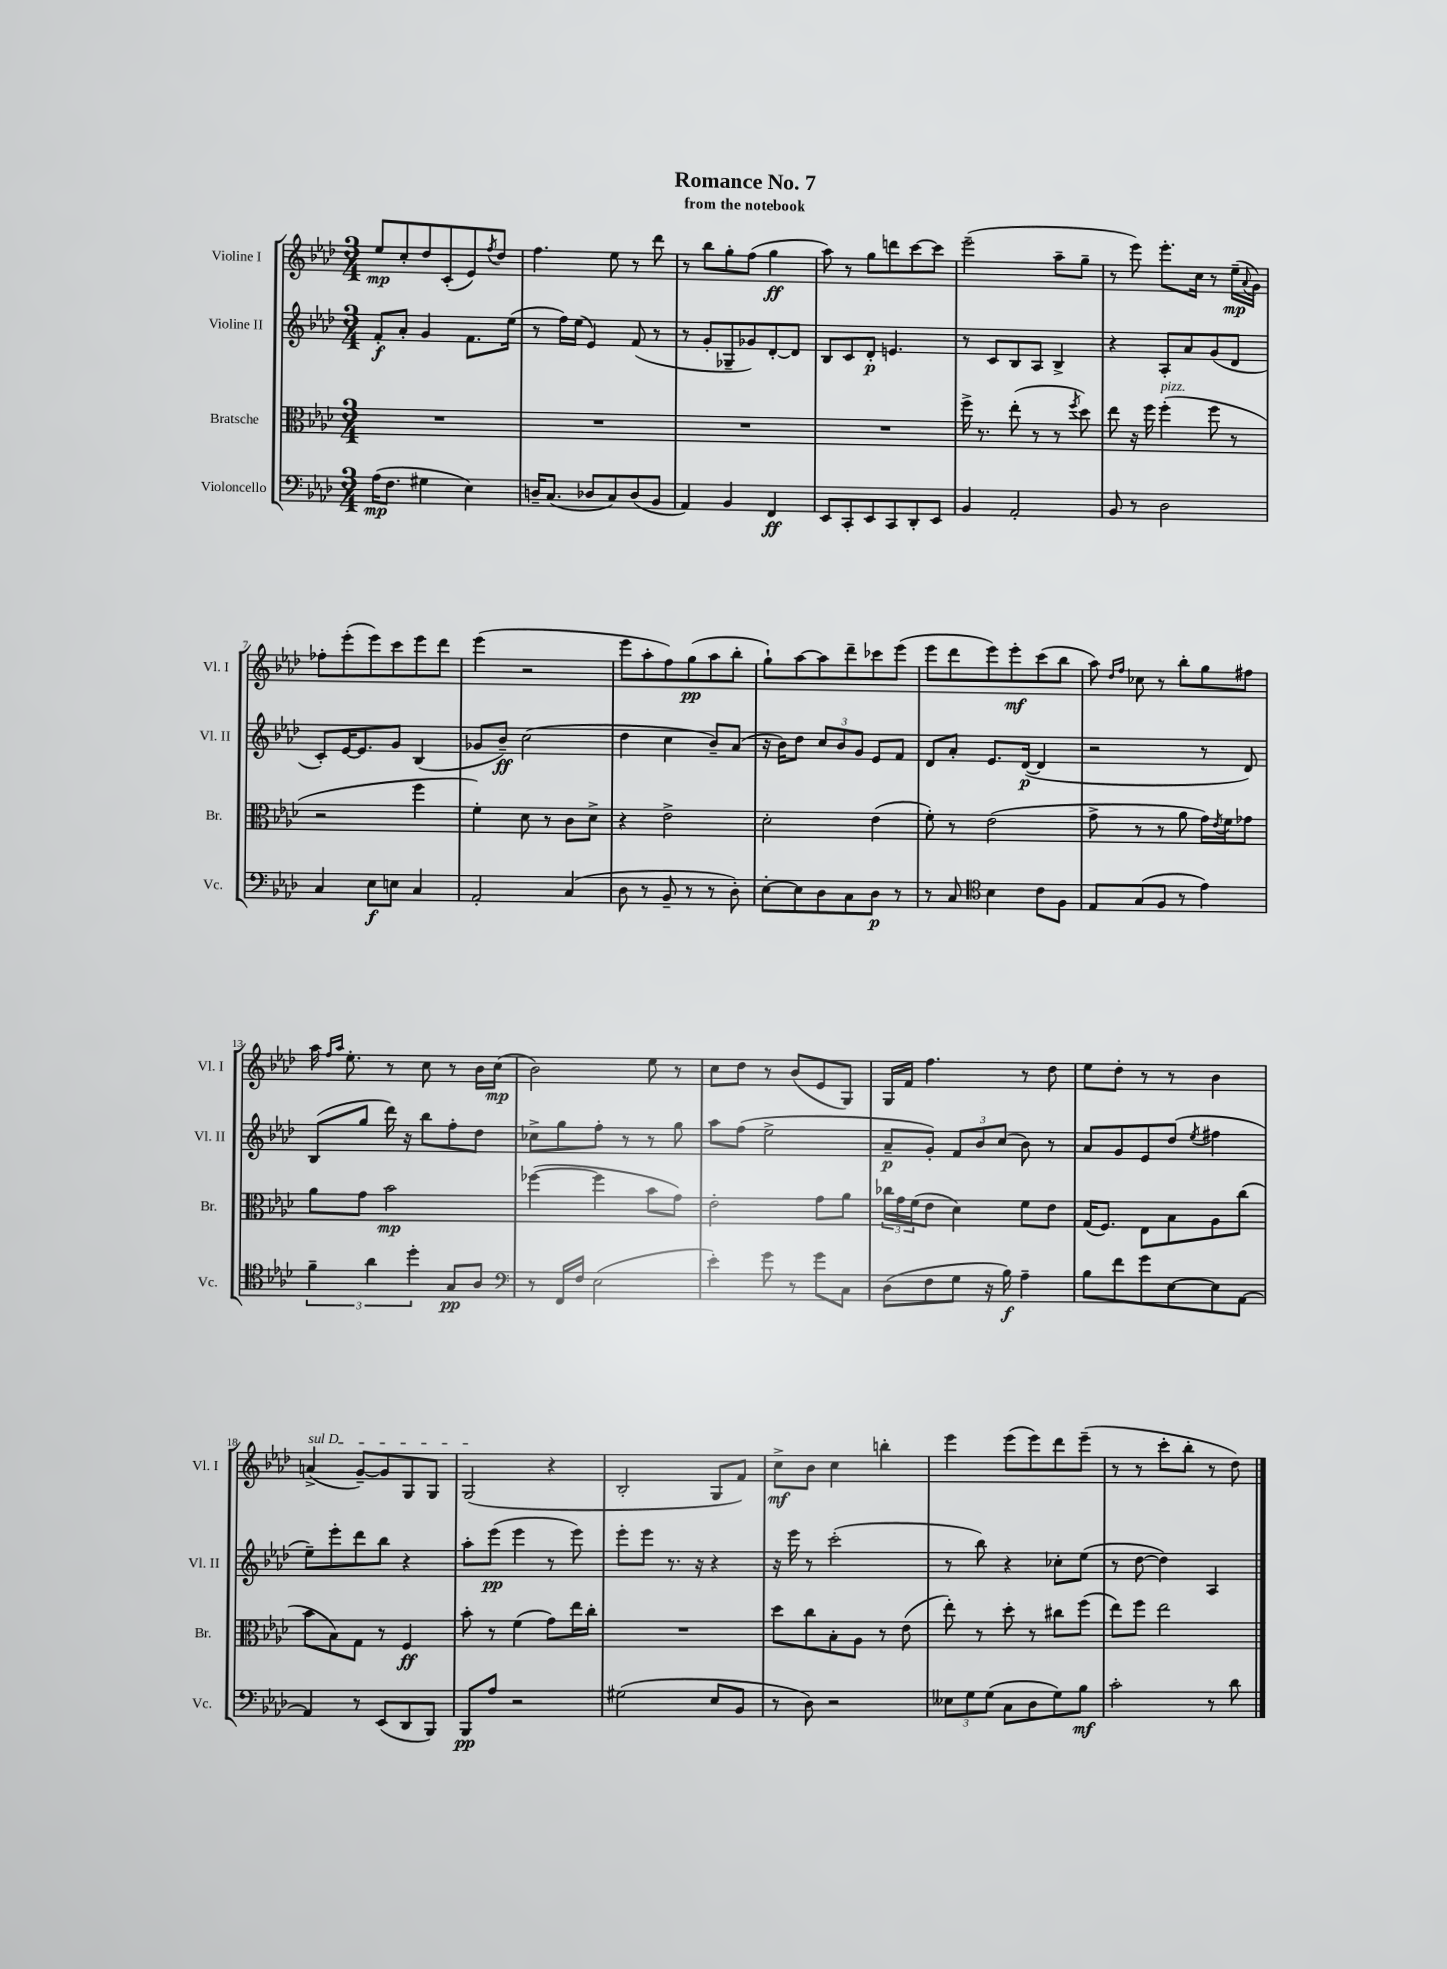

**kern	**dynam	**kern	**dynam	**kern	**dynam	**kern	**dynam
*part4	*part4	*part3	*part3	*part2	*part2	*part1	*part1
*staff4	*staff4	*staff3	*staff3	*staff2	*staff2	*staff1	*staff1
*I"Violoncello	*	*I"Bratsche	*	*I"Violine II	*	*I"Violine I	*
*I'Vc.	*	*I'Br.	*	*I'Vl. II	*	*I'Vl. I	*
*clefF4	*	*clefC3	*	*clefG2	*	*clefG2	*
*k[b-e-a-d-]	*	*k[b-e-a-d-]	*	*k[b-e-a-d-]	*	*k[b-e-a-d-]	*
*M3/4	*	*M3/4	*	*M3/4	*	*M3/4	*
=1	=1	=1	=1	=1	=1	=1	=1
(16A-\KL	mp	2.r	.	8f'/L	f	8ee-/L	mp
8.F\J	.	.	.	.	.	.	.
.	.	.	.	8a-'/J	.	8cc'/	.
4G#X\	.	.	.	4g/	.	8dd-/	.
.	.	.	.	.	.	(8c'/	.
4E-\)	.	.	.	8.f\L	.	8e-/)	.
.	.	.	.	.	.	8qff/	.
.	.	.	.	.	.	8dd-/J	.
.	.	.	.	(16ee-\Jk	.	.	.
=2	=2	=2	=2	=2	=2	=2	=2
16Dn~/KL	.	2.r	.	8r	.	4.ff\	.
(8.C/J	.	.	.	.	.	.	.
.	.	.	.	16ff\LL)	.	.	.
.	.	.	.	(16ee-\JJ	.	.	.
8D-X/L	.	.	.	4e-/)	.	.	.
8C/)	.	.	.	.	.	8ee-\	.
(8D-/	.	.	.	(8f/	.	8r	.
8BB-/J	.	.	.	8r	.	8ddd-\	.
=3	=3	=3	=3	=3	=3	=3	=3
4AA-/)	.	2.r	.	8r	.	8r	.
.	.	.	.	8g'/L	.	8bb-\L	.
4BB-/	.	.	.	8G-X~/	.	8gg'\	.
.	.	.	.	8g-X/)	.	(8ff\J	.
4FF/	ff	.	.	[8d-'/	.	4gg\	ff
.	.	.	.	8d-/J]	.	.	.
=4	=4	=4	=4	=4	=4	=4	=4
8EE-/L	.	2.r	.	8B-/L	.	8aa-\)	.
8CC'/	.	.	.	8c/	.	8r	.
8EE-/	.	.	.	8d-'/J	p	8gg\L	.
8CC/	.	.	.	4.en/	.	8dddn\	.
8DD-'/	.	.	.	.	.	[8ccc\	.
8EE-/J	.	.	.	.	.	8ccc\J]	.
=5	=5	=5	=5	=5	=5	=5	=5
4BB-/	.	16ff^\	.	8r	.	(2eee-~\	.
.	.	8.r	.	.	.	.	.
.	.	.	.	8c/L	.	.	.
2AA-'/	.	(8ee-'\	.	8B-/	.	.	.
.	.	8r	.	8A-/J	.	.	.
.	.	8r	.	4B-^/	.	8aa-~\L	.
.	.	8qff/	.	.	.	.	.
.	.	8dd-\)	.	.	.	8gg~\J	.
=6	=6	=6	=6	=6	=6	=6	=6
8BB-/	.	8ee-\	.	4r	.	8r	.
8r	.	16r	.	.	.	8eee-\)	.
.	.	16ff\	.	.	.	.	.
!	!	!LO:TX:a:i:t=pizz.	!	!	!	!	!
2D-\	.	(4ff'\	.	8A-'/L	.	8.eee-'\L	.
.	.	.	.	8a-/	.	.	.
.	.	.	.	.	.	16cc\Jk	.
.	.	8ff\	.	(8g/	.	8r	.
.	.	8r	.	8d-/J	.	(16ee-~\LL	mp
.	.	.	.	.	.	8qqa-/	.
.	.	.	.	.	.	16g\JJ)	.
!!LO:LB:g=z
=7	=7	=7	=7	=7	=7	=7	=7
4C/	.	2r	.	8c'/L)	.	8ff-X'\L	.
.	.	.	.	[16e-/K	.	(8eee-'\	.
.	.	.	.	8.e-/]	.	.	.
8E-\L	f	.	.	.	.	8eee-\)	.
8En\J	.	.	.	8g/J	.	8ccc\	.
4C/	.	4ff\	.	(4B-/	.	8eee-\	.
.	.	.	.	.	.	8ddd-\J	.
=8	=8	=8	=8	=8	=8	=8	=8
2AA-'/	.	4f'\)	.	8g-X/L	.	(4eee-\	.
.	.	.	.	8b-~/J)	ff	.	.
.	.	8d-\	.	(2cc\	.	2r	.
.	.	8r	.	.	.	.	.
(4C/	.	8c\L	.	.	.	.	.
.	.	8d-^\J	.	.	.	.	.
=9	=9	=9	=9	=9	=9	=9	=9
8D-\	.	4r	.	4dd-\	.	8eee-\L	.
8r	.	.	.	.	.	8aa-'\	.
8BB-~/	.	2e-^\	.	4cc\	.	8ff\)	.
8r	.	.	.	.	.	(8gg\	pp
8r	.	.	.	8b-~/L)	.	8aa-\	.
8D-'\)	.	.	.	(8a-/J	.	8bb-'\J	.
=10	=10	=10	=10	=10	=10	=10	=10
[8E-'\L	.	2d-'\	.	16r	.	8gg`\L)	.
.	.	.	.	16b-\KL)	.	.	.
8E-\]	.	.	.	8dd-\J	.	[8aa-\	.
8D-\	.	.	.	12cc/L	.	8aa-\]	.
.	.	.	.	12b-/	.	.	.
8C\	.	.	.	.	.	8ddd-~\	.
.	.	.	.	12g/J	.	.	.
8D-\J	p	(4e-\	.	8e-/L	.	8ccc-X\	.
8r	.	.	.	8f/J	.	(8eee-\J	.
=11	=11	=11	=11	=11	=11	=11	=11
8r	.	8f'\)	.	8d-/L	.	8eee-\L	.
8C/	.	8r	.	8a-'/J	.	8ddd-\	.
*clefC4	*	*	*	*	*	*	*
4B-\	.	(2e-\	.	8.e-/L	.	8eee-\)	.
.	.	.	.	.	.	8eee-'\	mf
.	.	.	.	([16d-/Jk	p	.	.
8c\L	.	.	.	4d-/]	.	(8ccc\	.
8F\J	.	.	.	.	.	8bb-\J	.
=12	=12	=12	=12	=12	=12	=12	=12
8E-/L	.	8g^\	.	2r	.	8aa-\)	.
.	.	.	.	.	.	16qqdd-/LL	.
.	.	.	.	.	.	16qqff/JJ	.
(8G/	.	8r	.	.	.	8cc-X\	.
8F/J	.	8r	.	.	.	8r	.
8r	.	8a-\	.	.	.	8bb-'\L	.
4e-\)	.	16g\LL)	.	8r	.	8gg\	.
.	.	8qe-/	.	.	.	.	.
.	.	16f\J	.	.	.	.	.
.	.	8g-X\J	.	8d-/)	.	8ff#X\J	.
!!LO:LB:g=z
=13	=13	=13	=13	=13	=13	=13	=13
6f~\	.	8a-\L	.	(8B-/L	.	16aa-\	.
.	.	.	.	.	.	16qqff/LL	.
.	.	.	.	.	.	16qqaa-/JJ	.
.	.	.	.	.	.	8.ee-'\	.
.	.	8g\J	.	8gg/J	.	.	.
6a-\	.	.	.	.	.	.	.
.	.	2b-\	mp	16ddd-\)	.	8r	.
.	.	.	.	16r	.	.	.
6dd-'\	.	.	.	.	.	.	.
.	.	.	.	8bb-\L	.	8cc\	.
8G/L	pp	.	.	8ff'\	.	8r	.
8A-/J	.	.	.	8dd-\J	.	16b-\LL	.
.	.	.	.	.	.	(16cc\JJ	mp
=14	=14	=14	=14	=14	=14	=14	=14
*clefF4	*	*	*	*	*	*	*
8r	.	([4ff-X\	.	8cc-X^\L	.	2b-\)	.
16FF/LL	.	.	.	8gg\	.	.	.
16F/JJ	.	.	.	.	.	.	.
(2E-\	.	4ff-\]	.	8ff'\J	.	.	.
.	.	.	.	8r	.	.	.
.	.	8b-\L	.	8r	.	8ee-\	.
.	.	8g\J)	.	8gg\	.	8r	.
=15	=15	=15	=15	=15	=15	=15	=15
4e-'\)	.	2e-'\	.	8aa-\L	.	8cc\L	.
.	.	.	.	(8ff\J	.	8dd-\J	.
8g\	.	.	.	2ee-^\	.	8r	.
8r	.	.	.	.	.	(8b-/L	.
8g\L	.	8g\L	.	.	.	8e-/	.
8C\J	.	8a-\J	.	.	.	8G/J)	.
=16	=16	=16	=16	=16	=16	=16	=16
(8D-\L	.	24cc-X\LL	.	8a-~/L	p	16G/LL	.
.	.	24g\	.	.	.	.	.
.	.	.	.	.	.	16f/JJ	.
.	.	(24f\J	.	.	.	.	.
8F\	.	8e-\J	.	8g'/J)	.	4.ff\	.
8G\J	.	4d-\)	.	12f/L	.	.	.
.	.	.	.	12b-/	.	.	.
16r	.	.	.	.	.	.	.
.	.	.	.	(12cc/J	.	.	.
16B-\)	f	.	.	.	.	.	.
4A-~\	.	8f\L	.	8b-\)	.	8r	.
.	.	8e-\J	.	8r	.	8dd-\	.
=17	=17	=17	=17	=17	=17	=17	=17
8B-\L	.	(16G/KL	.	8a-/L	.	8ee-\L	.
.	.	8.F/J)	.	.	.	.	.
8f\	.	.	.	8g/	.	8dd-'\J	.
8g\	.	8E-\L	.	8e-/	.	8r	.
[8E-\	.	8B-\	.	(8dd-/J	.	8r	.
.	.	.	.	8qee-/	.	.	.
8E-\]	.	8A-\	.	4ff#X\	.	4b-\	.
[8AA-\J	.	(8cc\J	.	.	.	.	.
!!LO:LB:g=z
=18	=18	=18	=18	=18	=18	=18	=18
!	!	!	!	!	!	!LO:TX:a:i:t=sul D	!
4AA-/]	.	8b-\L	.	8ee-~\L)	.	(4an^/	.
.	.	8B-\)	.	8eee-'\	.	.	.
8r	.	8G\J	.	8ddd-\	.	[8g~/L)	.
(8EE-/L	.	8r	.	8bb-\J	.	8g/]	.
8DD-/	.	4F/	ff	4r	.	8G/	.
8BBB-/J)	.	.	.	.	.	8G/J	.
=19	=19	=19	=19	=19	=19	=19	=19
8BBB-/L	pp	8b-'\	.	8aa-'\L	.	(2G/	.
8A-/J	.	8r	.	(8eee-\J	pp	.	.
2r	.	(4f\	.	4eee-\	.	.	.
.	.	8g\L)	.	8r	.	4r	.
.	.	16ee-\L	.	8eee-\)	.	.	.
.	.	16cc'\JJ	.	.	.	.	.
=20	=20	=20	=20	=20	=20	=20	=20
(2G#X\	.	2.r	.	8eee-'\L	.	2B-'/	.
.	.	.	.	8eee-\J	.	.	.
.	.	.	.	8.r	.	.	.
.	.	.	.	16r	.	.	.
8E-/L	.	.	.	4r	.	8G/L	.
8BB-/J	.	.	.	.	.	8f/J)	.
=21	=21	=21	=21	=21	=21	=21	=21
8r	.	8dd-\L	.	16r	.	8cc^\L	mf
.	.	.	.	16eee-\	.	.	.
8D-\)	.	8cc\	.	8r	.	8b-\J	.
2r	.	8B-'\	.	(2ccc'\	.	4cc\	.
.	.	8A-\J	.	.	.	.	.
.	.	8r	.	.	.	4bbn'\	.
.	.	(8e-\	.	.	.	.	.
=22	=22	=22	=22	=22	=22	=22	=22
12E--X\L	.	8ee-'\)	.	8r	.	4eee-\	.
12G\	.	.	.	.	.	.	.
.	.	8r	.	8bb-\)	.	.	.
(12G\J	.	.	.	.	.	.	.
8C\L	.	8dd-'\	.	4r	.	(8eee-\L	.
8D-\	.	8r	.	.	.	8eee-\)	.
8G\)	.	8cc#X\L	.	8cc-X'\L	.	8ddd-\	.
8B-\J	mf	(8ff\J	.	(8ee-\J	.	(8eee-~\J	.
=23	=23	=23	=23	=23	=23	=23	=23
2c'\	.	8ee-\L)	.	8r	.	8r	.
.	.	8ff\J	.	[8dd-\	.	8r	.
.	.	2ee-\	.	4dd-\])	.	8ccc'\L	.
.	.	.	.	.	.	8bb-'\J	.
8r	.	.	.	4A-/	.	8r	.
8d-\	.	.	.	.	.	8dd-\)	.
==	==	==	==	==	==	==	==
*-	*-	*-	*-	*-	*-	*-	*-
